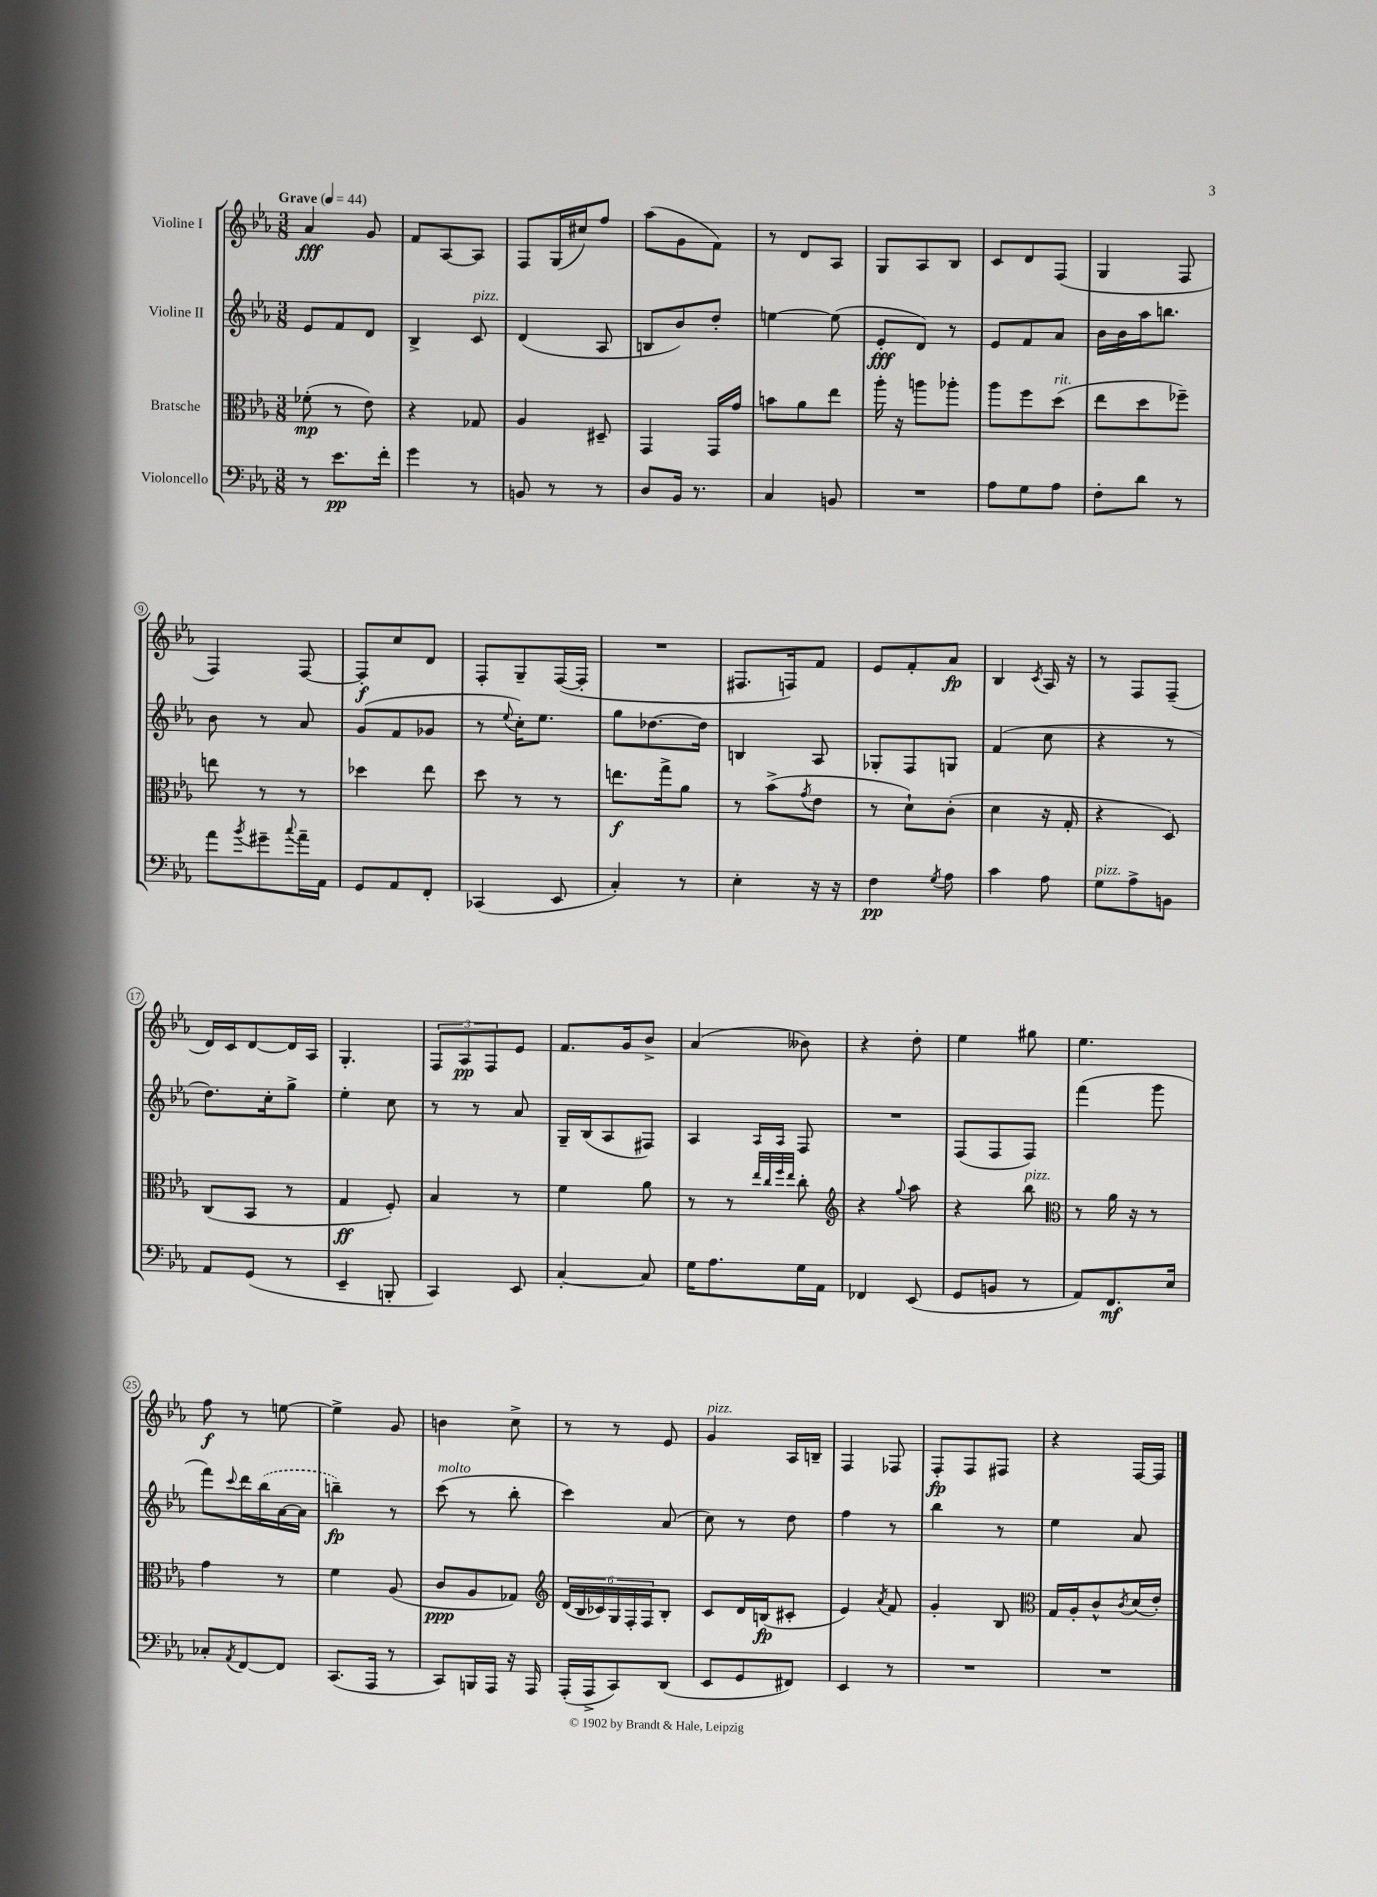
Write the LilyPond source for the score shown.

<<
\new StaffGroup <<
\new Staff = "s0" \with { instrumentName = "Violine I" } {
    \clef treble \key ees \major \numericTimeSignature \time 3/8 \tempo "Grave" 4 = 44
    aes'4\fff g'8 |
    f'8 aes8~ aes8 |
    f8 g16( cis''16) f''8 |
    aes''8( g'8 f'8) |
    r8 d'8 aes8 |
    g8 aes8 bes8 |
    c'8 d'8 f8( |
    g4 f8 |
    f4) f8~ |
    f8-.\f c''8 d'8 |
    f8-. g8-- f16~( f16-. |
    R4. |
    fis8. f16) f'8 |
    ees'8 f'8-. aes'8\fp |
    bes4 \acciaccatura { c'8 } aes16 r16 |
    r8 f8 f8--( |
    d'16) c'16 d'8~ d'16 aes16 |
    g4.-. |
    \tuplet 3/2 { f8 aes8\pp f8 } ees'8 |
    f'8. g'16 bes'8-> |
    aes'4( beses'8) |
    r4 d''8-. |
    ees''4 gis''8 |
    ees''4. |
    f''8\f r8 e''8~ |
    e''4-> g'8 |
    b'4 c''8-> |
    r8 r8 ees'8 |
    g'4^\markup { \italic "pizz." } aes16 b16-- |
    f4 fes8 |
    f8-.\fp f8 fis8 |
    r4 f16~ f16 \bar "|." |
}
\new Staff = "s1" \with { instrumentName = "Violine II" } {
    \clef treble \key ees \major \numericTimeSignature \time 3/8
    ees'8 f'8 d'8 |
    bes4-> c'8^\markup { \italic "pizz." } |
    d'4( aes8 |
    b8 bes'8) d''8-. |
    e''4~ e''8( |
    ees'8-.\fff d'8) r8 |
    ees'8 f'8 aes'8 |
    bes'16 bes'16 aes''16 b''8. |
    bes'8 r8 aes'8 |
    g'8( f'8 ges'8 |
    r8 \appoggiatura { ees''8 } c''16-.) ees''8. |
    g''8 des''8.~ des''16 |
    b4 aes8 |
    ges8-. f8 g8 |
    f'4( c''8 |
    r4 r8 |
    d''8.) c''16-. g''8-> |
    ees''4-. c''8 |
    r8 r8 aes'8 |
    g16-- bes16( aes8 fis8) |
    aes4 \grace { aes16 aes16 } f8 |
    R4. |
    f8( f8 f8) |
    f'''4( g'''8 |
    f'''8) \appoggiatura { c'''8 } d'''16 \once \slurDashed bes''16( aes'16~ aes'16 |
    b''4--\fp) r8 |
    c'''8^\markup { \italic "molto" }( r8 bes''8-. |
    c'''4) aes'8( |
    c''8) r8 d''8 |
    f''4 r8 |
    bes''4 r8 |
    ees''4 aes'8 \bar "|." |
}
\new Staff = "s2" \with { instrumentName = "Bratsche" } {
    \clef alto \key ees \major \numericTimeSignature \time 3/8
    fes'8-.\mp( r8 ees'8) |
    r4 ges8 |
    aes4 dis8-- |
    g,4 g,16 g'16 |
    b'8 aes'8 ees''8 |
    aes''16-. r16 a''8 aes''8-. |
    aes''8 f''8 d''8^\markup { \italic "rit." }( |
    ees''8 d''8 fes''8--) |
    e''8 r8 r8 |
    des''4 ees''8 |
    d''8 r8 r8 |
    e''8.\f g''16-> aes'8 |
    r8 bes'8->( \acciaccatura { g'8 } ees'8 |
    r8 d'8-!) c'8-.( |
    d'4 r16 g16-. |
    r4 d8) |
    c8( bes,8 r8 |
    g4\ff f8-.) |
    bes4 r8 |
    f'4 aes'8 |
    r8 r8 \grace { ees''32 c''32 f''32 ees''32 } c''8-. |
    \clef treble r4 \appoggiatura { g''8 } aes''8 |
    r4 bes''8^\markup { \italic "pizz." } |
    \clef alto r8 aes'16 r16 r8 |
    g'4 r8 |
    f'4 aes8( |
    c'8\ppp aes8 ges8) |
    \clef treble \tuplet 6/4 { d'16( bes16 ces'16) g16 f16-. f16 } bes8-. |
    c'8 d'16 b16\fp( cis'8-. |
    ees'4) \acciaccatura { aes'8 } f'8 |
    g'4-. bes8 |
    \clef alto g16 aes16-. c'8-^ \acciaccatura { c'8 } d'16( ees'16-.) \bar "|." |
}
\new Staff = "s3" \with { instrumentName = "Violoncello" } {
    \clef bass \key ees \major \numericTimeSignature \time 3/8
    r8 ees'8.\pp f'16-. |
    g'4 r8 |
    b,8 r8 r8 |
    d8 bes,16 r8. |
    c4 b,8 |
    R4. |
    aes8 g8 aes8 |
    f8-. d'8 r8 |
    aes'8 \acciaccatura { bes'8 } gis'8-- \appoggiatura { c''8 } aes'16-- aes,16 |
    g,8 aes,8 f,8-. |
    ces,4( ees,8 |
    c4-.) r8 |
    ees4-. r16 r16 |
    f4\pp \acciaccatura { g8 } aes8 |
    c'4 aes8 |
    g8^\markup { \italic "pizz." } aes8-> b,8 |
    aes,8 g,8( r8 |
    ees,4-- b,,8-. |
    c,4) ees,8 |
    c4~-. c8 |
    g16 aes8. g16 aes,16 |
    fes,4 ees,8( |
    g,8 b,8 r8 |
    aes,8) f,8.\mf ees16 |
    ces8-. \acciaccatura { aes,8 } f,8~ f,8 |
    c,8.( aes,,16 r8 |
    c,8) b,,16 aes,,16 r16 aes,,16 |
    aes,,16-.( aes,,16-> c,8) d,8( |
    ees,8 g,8 fis,8) |
    ees,4 r8 |
    R4. |
    R4. \bar "|." |
}
>>
>>
\layout { \context { \Score \override BarNumber.stencil = #(make-stencil-circler 0.1 0.3 ly:text-interface::print) } }
